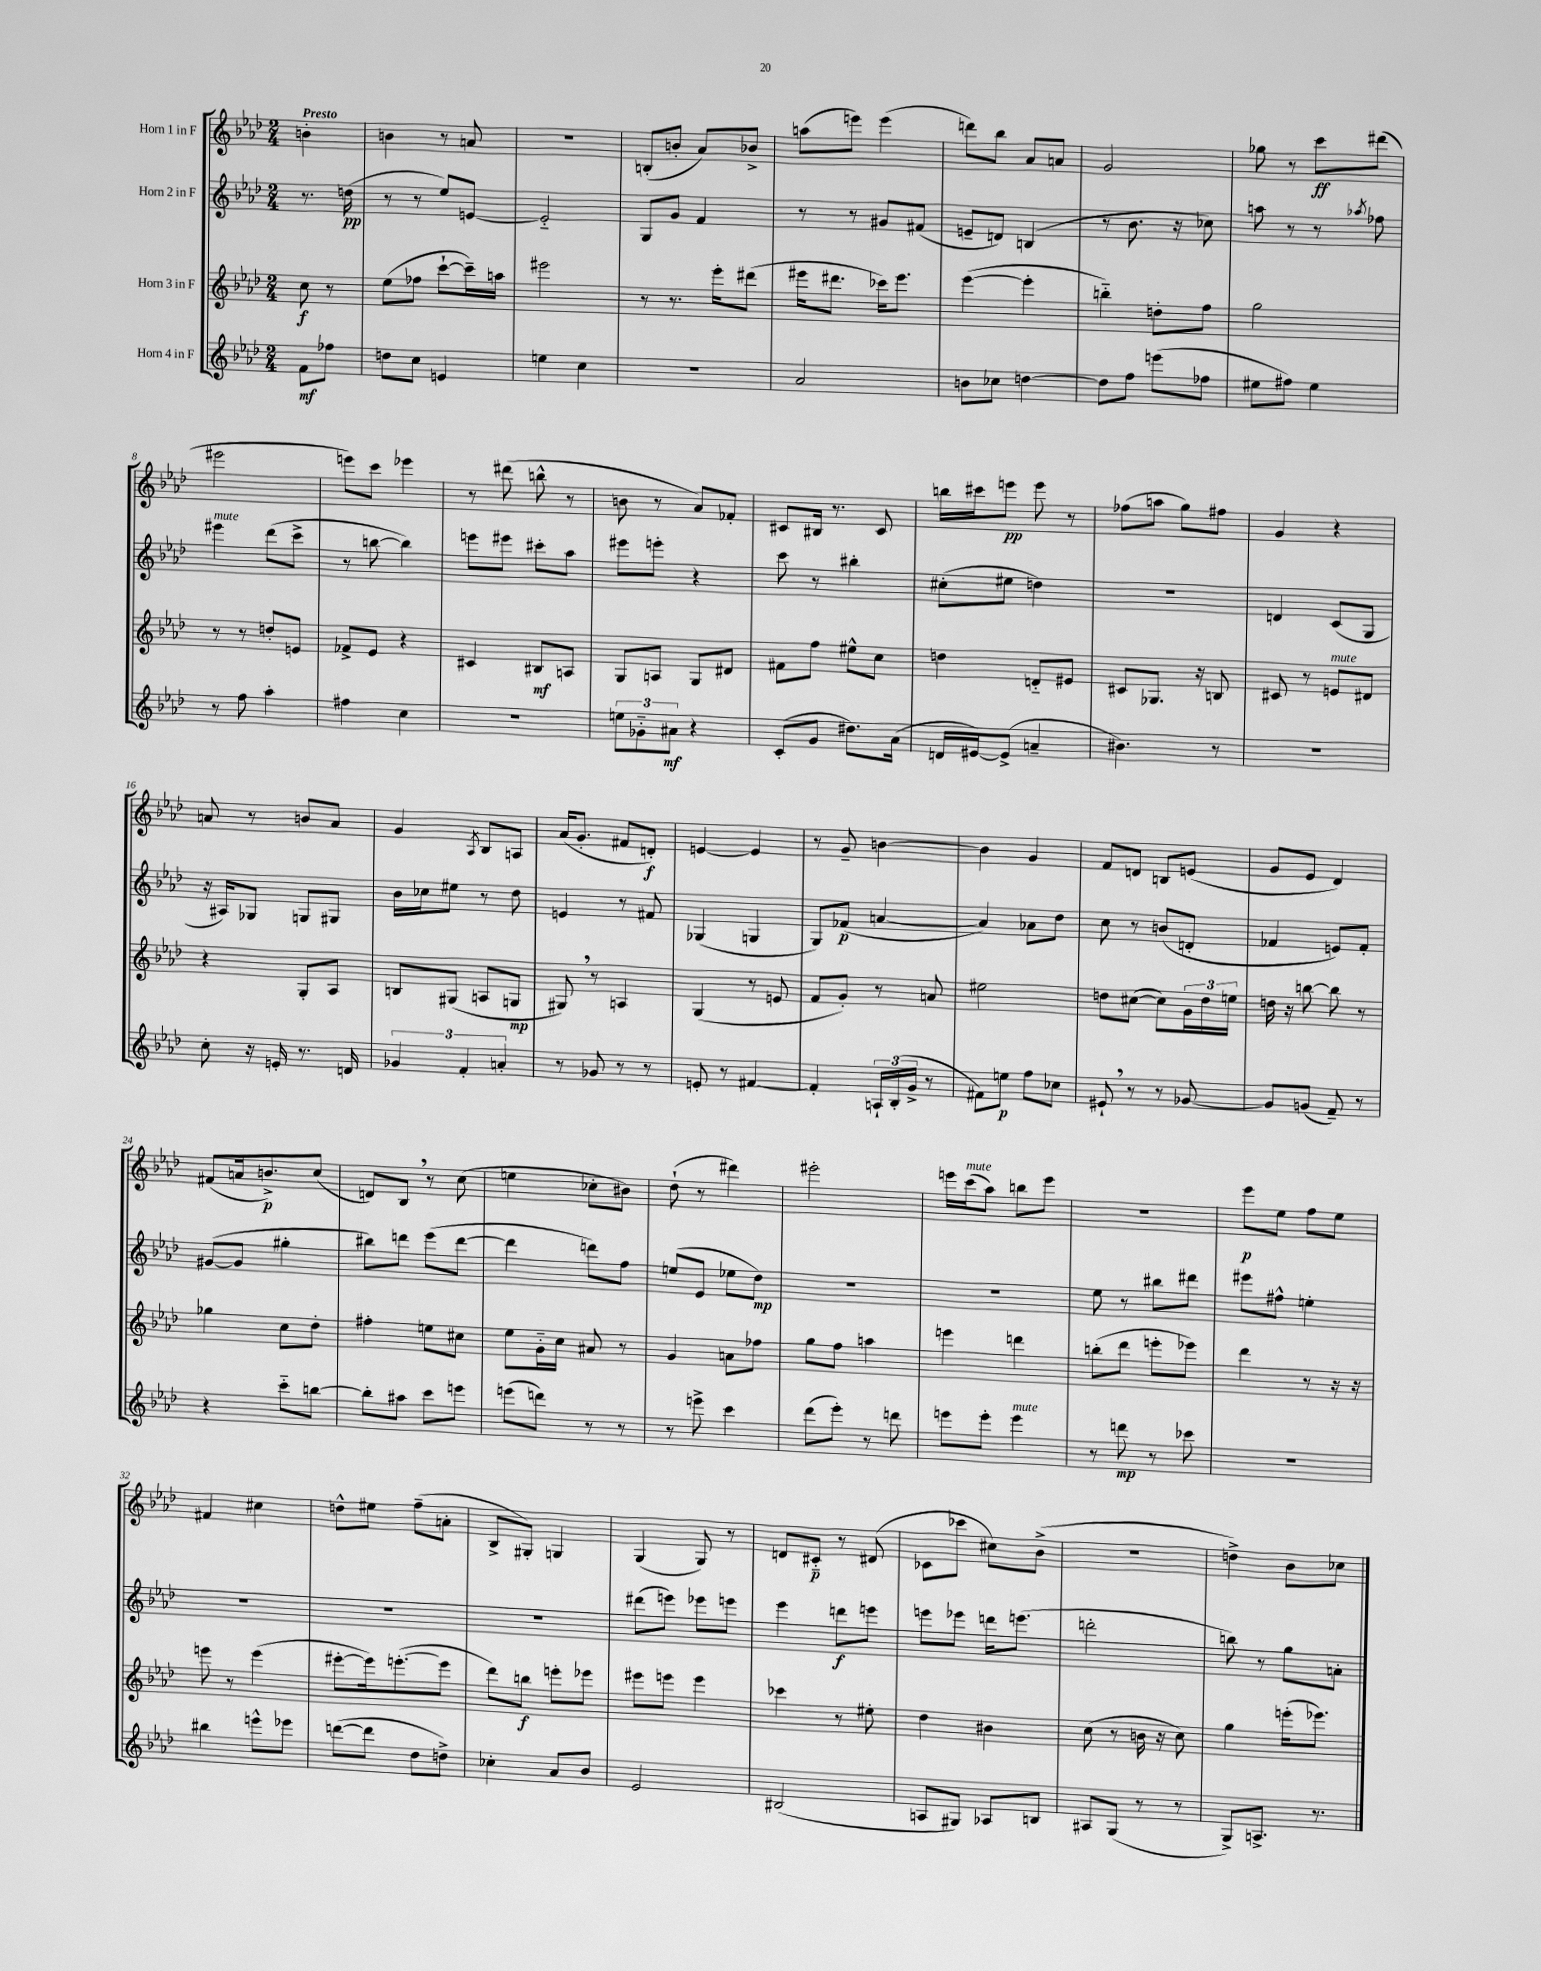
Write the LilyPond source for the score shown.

<<
\new StaffGroup <<
\new Staff = "s0" \with { instrumentName = "Horn 1 in F" } {
    \clef treble \key aes \major \numericTimeSignature \time 2/4 \partial 4 \tempo "Presto"
    b'4-. |
    b'4 r8 a'8 |
    R2 |
    b8-.( b'8-. aes'8) bes'8-> |
    a''8( e'''8) e'''4( |
    d'''8) bes''8 aes'8 a'8 |
    g'2 |
    ges''8 r8 c'''8\ff dis'''8( |
    eis'''2 |
    e'''8) c'''8 ees'''4 |
    r8 dis'''8( b''8-^ r8 |
    b'8 r8 aes'8) fes'8-. |
    cis'8 bis16 r8. cis'8 |
    b''16 cis'''16 e'''8\pp e'''8 r8 |
    fes''8( a''8 g''8) fis''8 |
    g'4 r4 |
    a'8 r8 b'8 a'8 |
    g'4 \acciaccatura { aes8 } bes8 a8 |
    aes'16( g'8.-. fis'8 d'8-.\f) |
    e'4~ e'4 |
    r8 g'8-- b'4~ |
    b'4 g'4 |
    f'8 d'8 b8 e'8( |
    g'8 ees'8 des'4) |
    fis'8( a'16 b'8.->\p) c''8( |
    d'8) bes8 \breathe r8 c''8( |
    e''4 ces''8-. bis'8) |
    des''8-!( r8 dis'''4) |
    eis'''2-. |
    e'''16 c'''16^\markup { \italic "mute" }( aes''8) b''8 e'''8 |
    r2 |
    ees'''8\p ees''8 f''8 ees''8 |
    fis'4 cis''4 |
    d''8-^ eis''8 f''8--( a'8-. |
    bes8-> gis8-.) g4 |
    g4( g8) r8 |
    d'8 cis'8-_\p r8 dis'8( |
    ces'8 ces'''8 cis''8) bes'8->( |
    R2 |
    d''4->) bes'8 ces''8 \bar "|." |
}
\new Staff = "s1" \with { instrumentName = "Horn 2 in F" } {
    \clef treble \key aes \major \numericTimeSignature \time 2/4 \partial 4
    r8. d''16\pp( |
    r8 r8 ees''8) e'8~ |
    e'2-_ |
    g8 g'8 f'4 |
    r8 r8 gis'8 fis'8( |
    e'8-- d'8) b4( |
    r8 bes'8. r16 ces''8) |
    a''8 r8 r8 \acciaccatura { aes''8 } fes''8 |
    eis'''4^\markup { \italic "mute" } des'''8( c'''8-> |
    r8 b''8~ b''4) |
    e'''8 eis'''8 cis'''8-. aes''8 |
    eis'''8 e'''8-. r4 |
    c'''8 r8 bis''4-. |
    cis''8-.( eis''8 d''4) |
    r2 |
    d'4 c'8( g8 |
    r16 ais16) ges8 g8 gis8 |
    bes'16 ces''16 eis''8 r8 des''8 |
    e'4 r8 fis'8 |
    ges4( g4 |
    g8) fes'8\p( a'4~ |
    a'4) aes'8 des''8 |
    c''8 r8 b'8( d'8-. |
    fes'4 e'8) fes'8-. |
    gis'8~( gis'8 gis''4-. |
    bis''8) d'''8 ees'''8( d'''8~ |
    d'''4 d'''8) f''8 |
    e''8( ees'8 ees''8 des''8\mp) |
    R2 |
    R2 |
    ees''8 r8 bis''8 dis'''8 |
    eis'''8 fis''8-^ e''4-. |
    R2 |
    R2 |
    R2 |
    dis'''8( e'''8) ees'''8 e'''8 |
    ees'''4 d'''8\f e'''8 |
    e'''8 ees'''8 d'''16 e'''8.( |
    d'''2-. |
    b''8) r8 g''8 a'8-. \bar "|." |
}
\new Staff = "s2" \with { instrumentName = "Horn 3 in F" } {
    \clef treble \key aes \major \numericTimeSignature \time 2/4 \partial 4
    c''8\f r8 |
    ees''8( fes''8 c'''8~-! c'''16--) a''16 |
    eis'''2 |
    r8 r8. ees'''16-. dis'''8( |
    eis'''16 dis'''8. ces'''16) eis'''8. |
    ees'''4~( ees'''4-. |
    b''4-_) d''8-. f''8 |
    g''2 |
    r8 r8 d''8-. e'8 |
    fes'8-> ees'8 r4 |
    cis'4 bis8\mf a8 |
    g8 a8 g8 dis'8 |
    fis'8 f''8 eis''8-^ c''8 |
    d''4 d'8-_ eis'8 |
    cis'8 ges8. r16 b8 |
    cis'8 r8 e'8^\markup { \italic "mute" } dis'8 |
    r4 g8-. aes8 |
    b8 gis8( a8 g8\mp |
    gis8) \breathe r8 a4 |
    g4( r8 e'8 |
    f'8 g'8-.) r8 a'8 |
    eis''2 |
    d''8 cis''8~( cis''8) \tuplet 3/2 { g'16 d''16 e''16 } |
    d''16 r16 b''8~ b''8 r8 |
    ges''4 c''8 des''8-. |
    fis''4-. e''8 cis''8 |
    ees''8 g'16-_ c''16 ais'8 r8 |
    g'4 a'8 fes''8 |
    g''8 f''8 a''4 |
    e'''4 d'''4 |
    b''8-.( des'''8 e'''8-. ees'''8) |
    des'''4 r8 r16 r16 |
    e'''8 r8 e'''4( |
    eis'''8~-. eis'''16) e'''8.~-.( e'''8 |
    des'''8) b''8\f e'''8-. ees'''8 |
    eis'''8 e'''8 e'''4 |
    ces'''4 r8 eis''8-. |
    des''4 bis'4 |
    c''8( r8 b'16 r16 c''8) |
    g''4 e'''16-.( ees'''8.) \bar "|." |
}
\new Staff = "s3" \with { instrumentName = "Horn 4 in F" } {
    \clef treble \key aes \major \numericTimeSignature \time 2/4 \partial 4
    f'8\mf fes''8 |
    d''8 c''8 e'4 |
    e''4 c''4 |
    R2 |
    aes'2 |
    b'8 ces''8 d''4~ |
    d''8 f''8 e'''8( fes''8 |
    eis''8 fis''8) eis''4 |
    r8 f''8 aes''4-. |
    fis''4 c''4 |
    R2 |
    \tuplet 3/2 { e''8 ges'8-_ ais'8\mf } r4 |
    c'8-.( g'8 dis''8.) aes'16( |
    d'16 eis'16~) eis'8->( a'4-- |
    bis'4.) r8 |
    R2 |
    c''8-. r16 e'16-. r8. d'16 |
    \tuplet 3/2 { ges'4 f'4-. a'4-. } |
    r8 ges'8 r8 r8 |
    e'8-. r8 fis'4~ |
    fis'4-. \tuplet 3/2 { a16-! bes16-.( g'16-> } r8 |
    fis'8) e''8\p f''8 ces''8 |
    eis'8-! \breathe r8 r8 ges'8~ |
    ges'8 g'8( f'8--) r8 |
    r4 c'''8-_ b''8~ |
    b''8-. ais''8 c'''8 e'''8 |
    e'''8( d'''8) r8 r8 |
    r8 e'''8-> c'''4 |
    des'''8( ees'''8-.) r8 d'''8 |
    e'''8 e'''8-. e'''4^\markup { \italic "mute" } |
    r8 d'''8\mp r8 ces'''8 |
    r2 |
    bis''4 e'''8-^ ees'''8 |
    d'''8~( d'''8 des''8 d''8->) |
    ces''4-. aes'8 bes'8 |
    ees'2 |
    bis2( |
    a8 gis8) aes8 b8 |
    ais8 g8( r8 r8 |
    g8->) a8.-> r8. \bar "|." |
}
>>
>>
